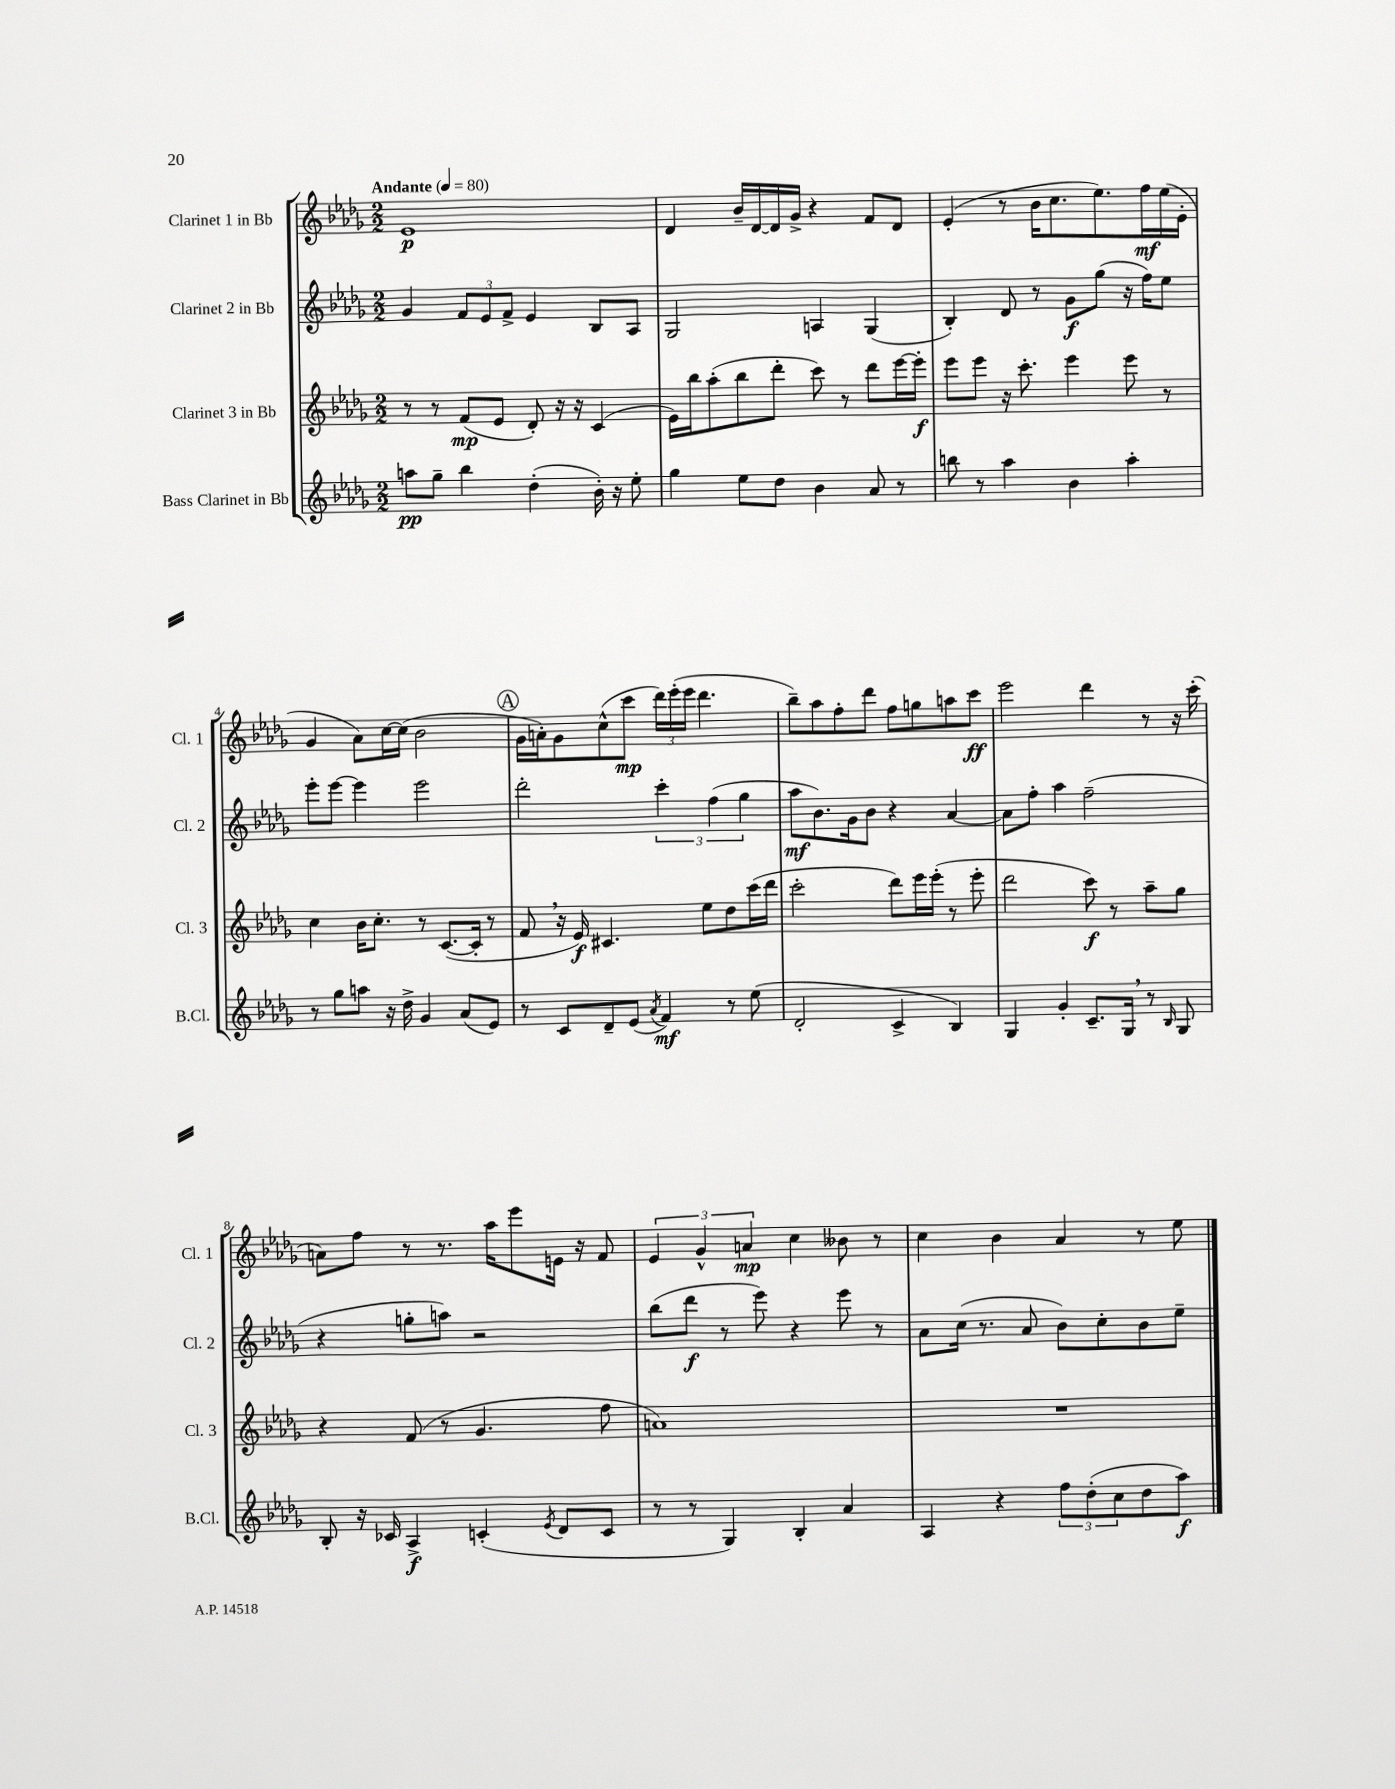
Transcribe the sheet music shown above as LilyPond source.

<<
\new StaffGroup <<
\new Staff = "s0" \with { instrumentName = "Clarinet 1 in Bb" shortInstrumentName = "Cl. 1" } {
    \clef treble \key des \major \numericTimeSignature \time 2/2 \tempo "Andante" 4 = 80
    ees'1\p |
    des'4 bes'16-- des'16~ des'16 ges'16-> r4 f'8 des'8 |
    ees'4-.( r8 bes'16 c''8. ees''8.) f''16\mf ees''16( ees'16-. |
    ges'4 aes'8) c''16~ c''16( bes'2 |
    \mark \markup { \circle "A" } ges'16 a'16-.) ges'8 c''8-^( c'''8\mp \tuplet 3/2 { des'''16) ees'''16-.( ees'''16 } des'''4. |
    bes''8--) aes''8 f''8-. des'''8 f''8 g''8 a''8 c'''8\ff |
    ees'''2 des'''4 r8 r16 c'''16-.( |
    a'8) f''8 r8 r8. aes''16 ees'''8 e'16 r16 f'8 |
    \tuplet 3/2 { ees'4 ges'4-^ a'4\mp } c''4 beses'8 r8 |
    c''4 bes'4 aes'4 r8 ees''8 \bar "|." |
}
\new Staff = "s1" \with { instrumentName = "Clarinet 2 in Bb" shortInstrumentName = "Cl. 2" } {
    \clef treble \key des \major \numericTimeSignature \time 2/2
    ges'4 \tuplet 3/2 { f'8 ees'8 f'8-> } ees'4 bes8 aes8 |
    ges2 a4 ges4( |
    bes4-.) des'8 r8 ges'8\f ges''8( r16 f''16) ees''8 |
    ees'''8-. ees'''8~ ees'''4 ees'''2 |
    \mark \markup { \circle "A" } des'''2-. \tuplet 3/2 { c'''4-. f''4( ges''4 } |
    aes''8\mf bes'8.) ges'16 bes'8 r4 aes'4~ |
    aes'8 f''8-. aes''4 f''2--( |
    r4 g''8-. a''8) r2 |
    bes''8( des'''8\f r8 ees'''8) r4 ees'''8 r8 |
    aes'8 c''16( r8. aes'8 bes'8) c''8-. bes'8 ees''8-- \bar "|." |
}
\new Staff = "s2" \with { instrumentName = "Clarinet 3 in Bb" shortInstrumentName = "Cl. 3" } {
    \clef treble \key des \major \numericTimeSignature \time 2/2
    r8 r8 f'8\mp( ees'8 des'8-.) r16 r16 c'4( |
    ees'16) bes''16 aes''8-.( bes''8 des'''8-. c'''8) r8 des'''8 ees'''16~ ees'''16-.\f |
    ees'''8 ees'''8 r16 c'''8.-. ees'''4 ees'''8 r8 |
    c''4 bes'16 c''8.-. r8 c'8.~( c'16-. r8 |
    \mark \markup { \circle "A" } f'8 \breathe r16 ees'16\f) cis'4. ees''8 des''8 c'''16( des'''16 |
    c'''2-. des'''8) ees'''16 ees'''16-.( r8 ees'''8-. |
    des'''2 c'''8\f) r8 aes''8-- ges''8 |
    r4 f'8( r8 ges'4. f''8 |
    a'1) |
    R1 \bar "|." |
}
\new Staff = "s3" \with { instrumentName = "Bass Clarinet in Bb" shortInstrumentName = "B.Cl." } {
    \clef treble \key des \major \numericTimeSignature \time 2/2
    a''8\pp ges''8-- bes''4 des''4-.( bes'16-.) r16 ees''8-. |
    ges''4 ees''8 des''8 bes'4 aes'8 r8 |
    b''8 r8 aes''4 bes'4 aes''4-. |
    r8 ges''8 a''8 r16 des''16-> ges'4 aes'8( ees'8) |
    \mark \markup { \circle "A" } r8 c'8 des'8-- ees'8( \acciaccatura { aes'8 } f'4\mf) r8 ees''8( |
    des'2-. c'4-> bes4) |
    ges4 ges'4-. c'8.-- ges16 \breathe r8 \grace { bes16 } ges8 |
    bes8-. r16 ces'16 aes4->\f c'4-.( \acciaccatura { ees'8 } des'8 c'8 |
    r8 r8 ges4) bes4-. aes'4 |
    aes4 r4 \tuplet 3/2 { f''8 des''8-.( c''8 } des''8 aes''8\f) \bar "|." |
}
>>
>>
